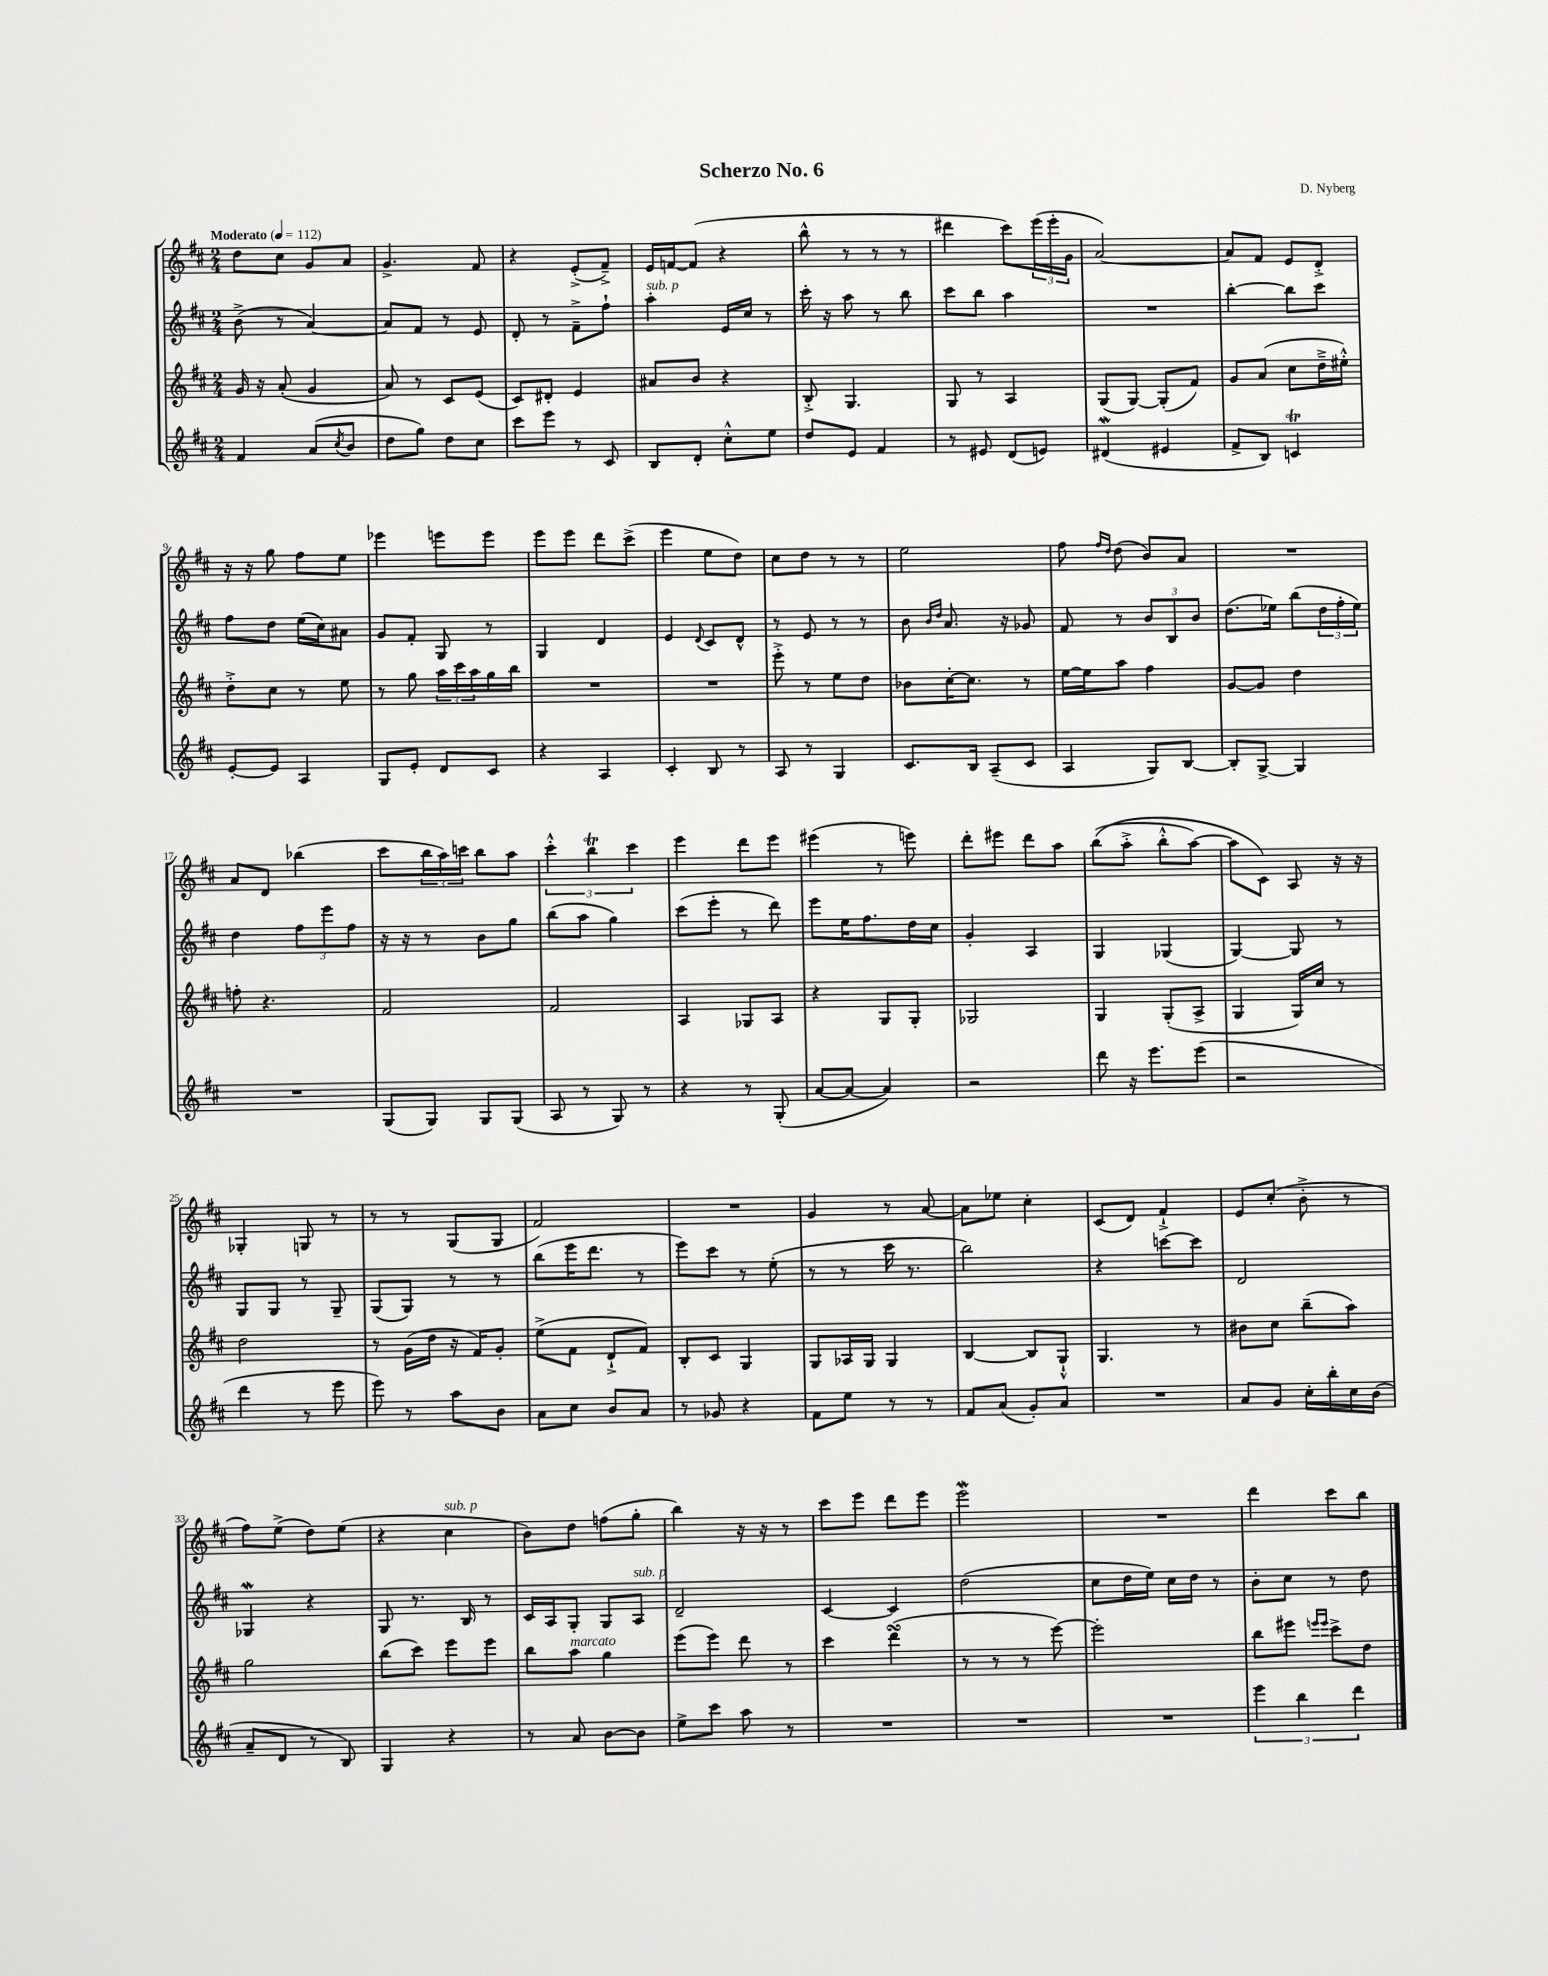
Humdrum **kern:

**kern	**kern	**kern	**kern
*staff4	*staff3	*staff2	*staff1
*clefG2	*clefG2	*clefG2	*clefG2
*k[f#c#]	*k[f#c#]	*k[f#c#]	*k[f#c#]
*M2/4	*M2/4	*M2/4	*M2/4
*MM112	*MM112	*MM112	*MM112
4f#	16g	(8b^	8dd
.	16r	.	.
.	(8a'	8r	8cc#
(8a	4g	[4a)	8g
8qcc#	.	.	.
8b	.	.	8a
=	=	=	=
8dd	8a)	8a]	4.g^
8gg)	8r	8f#	.
8dd	8c#	8r	.
8cc#	(8e	8e	8f#
=	=	=	=
8ccc#	8c#)	8d'	4r
8eee	8d#'	8r	.
8r	4e	8f#~^	(8e'^
8c#	.	8ff#`	8f#~^)
=	=	=	=
8B	8a#	4aa'	16e
.	.	.	[16f
8d'	8b	.	(8f]
8cc#'^^	4r	16e	4r
.	.	16cc#	.
8ee	.	8r	.
=	=	=	=
8dd	8B'^	16ccc#'	8bb^^
.	.	16r	.
8e	4.G	8aa	8r
4f#	.	8r	8r
.	.	8bb	8r
=	=	=	=
8r	8G	8ccc#	4ddd#
8e#	8r	8bb	.
(8d	4A	4aa	8ccc#)
8e)	.	.	(24eee
.	.	.	24eee'
.	.	.	24g
=	=	=	=
(4d#	(8G	2r	[2a)
.	[8G)	.	.
4e#	(8G']	.	.
.	8f#)	.	.
=	=	=	=
8f#^	8g	[4bb'	8a]
8B)	(8a	.	8f#
4c	8cc#	8bb]	8e
.	16dd~^	8ccc#	8d'^
.	16ee#'^^)	.	.
=	=	=	=
[8e'	8dd'^	8ff#	16r
.	.	.	16r
8e]	8cc#	8dd	8gg
4A	8r	(16ee	8ff#
.	.	16cc#)	.
.	8ee	8a#	8ee
=	=	=	=
8G	8r	8g	4eee-
8e'	8gg	8f#'	.
8d	24aa	8G	8eee
.	24ccc#	.	.
.	24aa	.	.
8c#	16gg	8r	8eee
.	16bb	.	.
=	=	=	=
4r	2r	4G	8eee
.	.	.	8eee
4A	.	4d	8ddd
.	.	.	(8ccc#^
=	=	=	=
4c#'	2r	4e	4eee
.	.	8qqd	.
8B	.	8c#	8ee
8r	.	8d^^	8dd)
=	=	=	=
8A	8eee'^	8r	8cc#
8r	8r	8e	8dd
4G	8ee	8r	8r
.	8dd	8r	8r
=	=	=	=
8.c#	8b-	8b	2ee
.	.	16qqb	.
.	.	16qqdd	.
.	[16cc#'	8.a	.
16B	8.cc#]	.	.
(8A~	.	.	.
.	.	16r	.
8c#	8r	8g-	.
=	=	=	=
4A	[16ee	8f#	8ff#
.	16ee]	.	.
.	.	.	16qqff#
.	.	.	16qqdd
.	8aa	8r	(8dd
8G)	4ff#	12b	8b)
.	.	12B	.
[8B	.	.	8a
.	.	12b	.
=	=	=	=
8B']	[8g	(8.dd	2r
[8G^	8g]	.	.
.	.	16ee-)	.
4G]	4dd	(8bb	.
.	.	24dd	.
.	.	24ff#'	.
.	.	24ee-)	.
=	=	=	=
2r	8ff'	4dd	8a
.	4.r	.	8d
.	.	12ff#	(4bb-
.	.	12eee	.
.	.	12ff#	.
=	=	=	=
(8G	2f#	16r	8ccc#
.	.	16r	.
8G)	.	8r	24bb
.	.	.	24aa)
.	.	.	24ccc
8G	.	8b	8bb
(8G	.	8gg	8aa
=	=	=	=
8A	2f#	(8bb	6ccc#'^^
8r	.	8aa	.
.	.	.	6bb
8G)	.	4gg)	.
.	.	.	6ccc#
8r	.	.	.
=	=	=	=
4r	4A	(8ccc#	4eee
.	.	8eee'	.
8r	8G-	8r	8ddd
(8G'	8A	8ddd)	8eee
=	=	=	=
[8a	4r	8eee	(4eee#
8a_	.	16ee	.
.	.	8.ff#	.
4a])	8G	.	8r
.	8G'	16dd	8eee)
.	.	16cc#	.
=	=	=	=
2r	2G-	4g'	8ddd'
.	.	.	8eee#
.	.	4A	8ddd
.	.	.	8aa
=	=	=	=
8ddd	4G	4G	&((8bb
16r	.	.	8aa'^
8.eee	.	.	.
.	(8G'	(4G-	8bb'^^
(8eee	8A^	.	[8aa)
=	=	=	=
2r	4G	[4G)	8aa]
.	.	.	8c#&)
.	16G)	8G]	8A
.	16cc#	.	.
.	8r	8r	16r
.	.	.	16r
=	=	=	=
4ddd	2dd	8G	4G-'
.	.	8G	.
8r	.	8r	8G
8eee	.	8G~	8r
=	=	=	=
8eee)	8r	(8G	8r
8r	(16g	8G)	8r
.	16dd	.	.
8aa	16r	8r	(8G
.	16f#)	.	.
8b	8g'	8r	8G
=	=	=	=
8a	(8ee^	(8bb	2f#)
8cc#	8f#	16eee	.
.	.	8.ddd	.
8b	8d`^	.	.
8a	8f#)	8r	.
=	=	=	=
8r	8B'	8eee)	2r
8g-	8c#	8ccc#	.
4r	4G	8r	.
.	.	(8ee'	.
=	=	=	=
8f#	8G	8r	4g
8ee	16A-	8r	.
.	16G	.	.
8r	4G	16ccc#	8r
.	.	8.r	.
8r	.	.	[8a
=	=	=	=
8f#	[4B	2bb)	8a]
(8a	.	.	8ee-
8g')	8B]	.	4cc#'
8a	8G`^^	.	.
=	=	=	=
2r	4.G	4r	(8c#
.	.	.	8d)
.	.	[8ccc	4f#`^
.	8r	8ccc]	.
=	=	=	=
8a	8b#	2d	8e
8g	8cc#	.	(8cc#'
16cc#'	(8bb~	.	8b'^
16bb'	.	.	.
16cc#	8aa)	.	8r
(16b	.	.	.
=	=	=	=
8a~	2gg	4G-	8ff#)
8d	.	.	(8ee^
8r	.	4r	8dd)
8B)	.	.	(8ee
=	=	=	=
4G	(8bb	8G	4r
.	8ccc#)	8.r	.
4r	8eee	.	4cc#
.	.	16B	.
.	8eee	8r	.
=	=	=	=
8r	8bb	16c#	8b)
.	.	16A	.
8a	8aa	8G'	8dd
[8b	4gg	8G	(8ff
8b]	.	8A	8gg'
=	=	=	=
8ee^	(8eee	2d~	4bb)
8ccc#	8eee)	.	.
8aa	8ddd	.	16r
.	.	.	16r
8r	8r	.	8r
=	=	=	=
2r	4ccc#	[4c#	8ccc#
.	.	.	8eee
.	(4ddd	4c#]	8ddd
.	.	.	8eee
=	=	=	=
2r	8r	(2dd	2eee
.	8r	.	.
.	8r	.	.
.	[8eee)	.	.
=	=	=	=
2r	2eee']	8cc#	2r
.	.	16dd	.
.	.	16ee)	.
.	.	16cc#	.
.	.	16dd	.
.	.	8r	.
=	=	=	=
6eee	8bb	8b'	4ddd
.	8eee#	8cc#	.
6bb	.	.	.
.	16qqeee	.	.
.	16qqeee	.	.
.	8ccc#^	8r	8ccc#
6ddd	.	.	.
.	8dd	8dd	8bb
==	==	==	==
*-	*-	*-	*-
